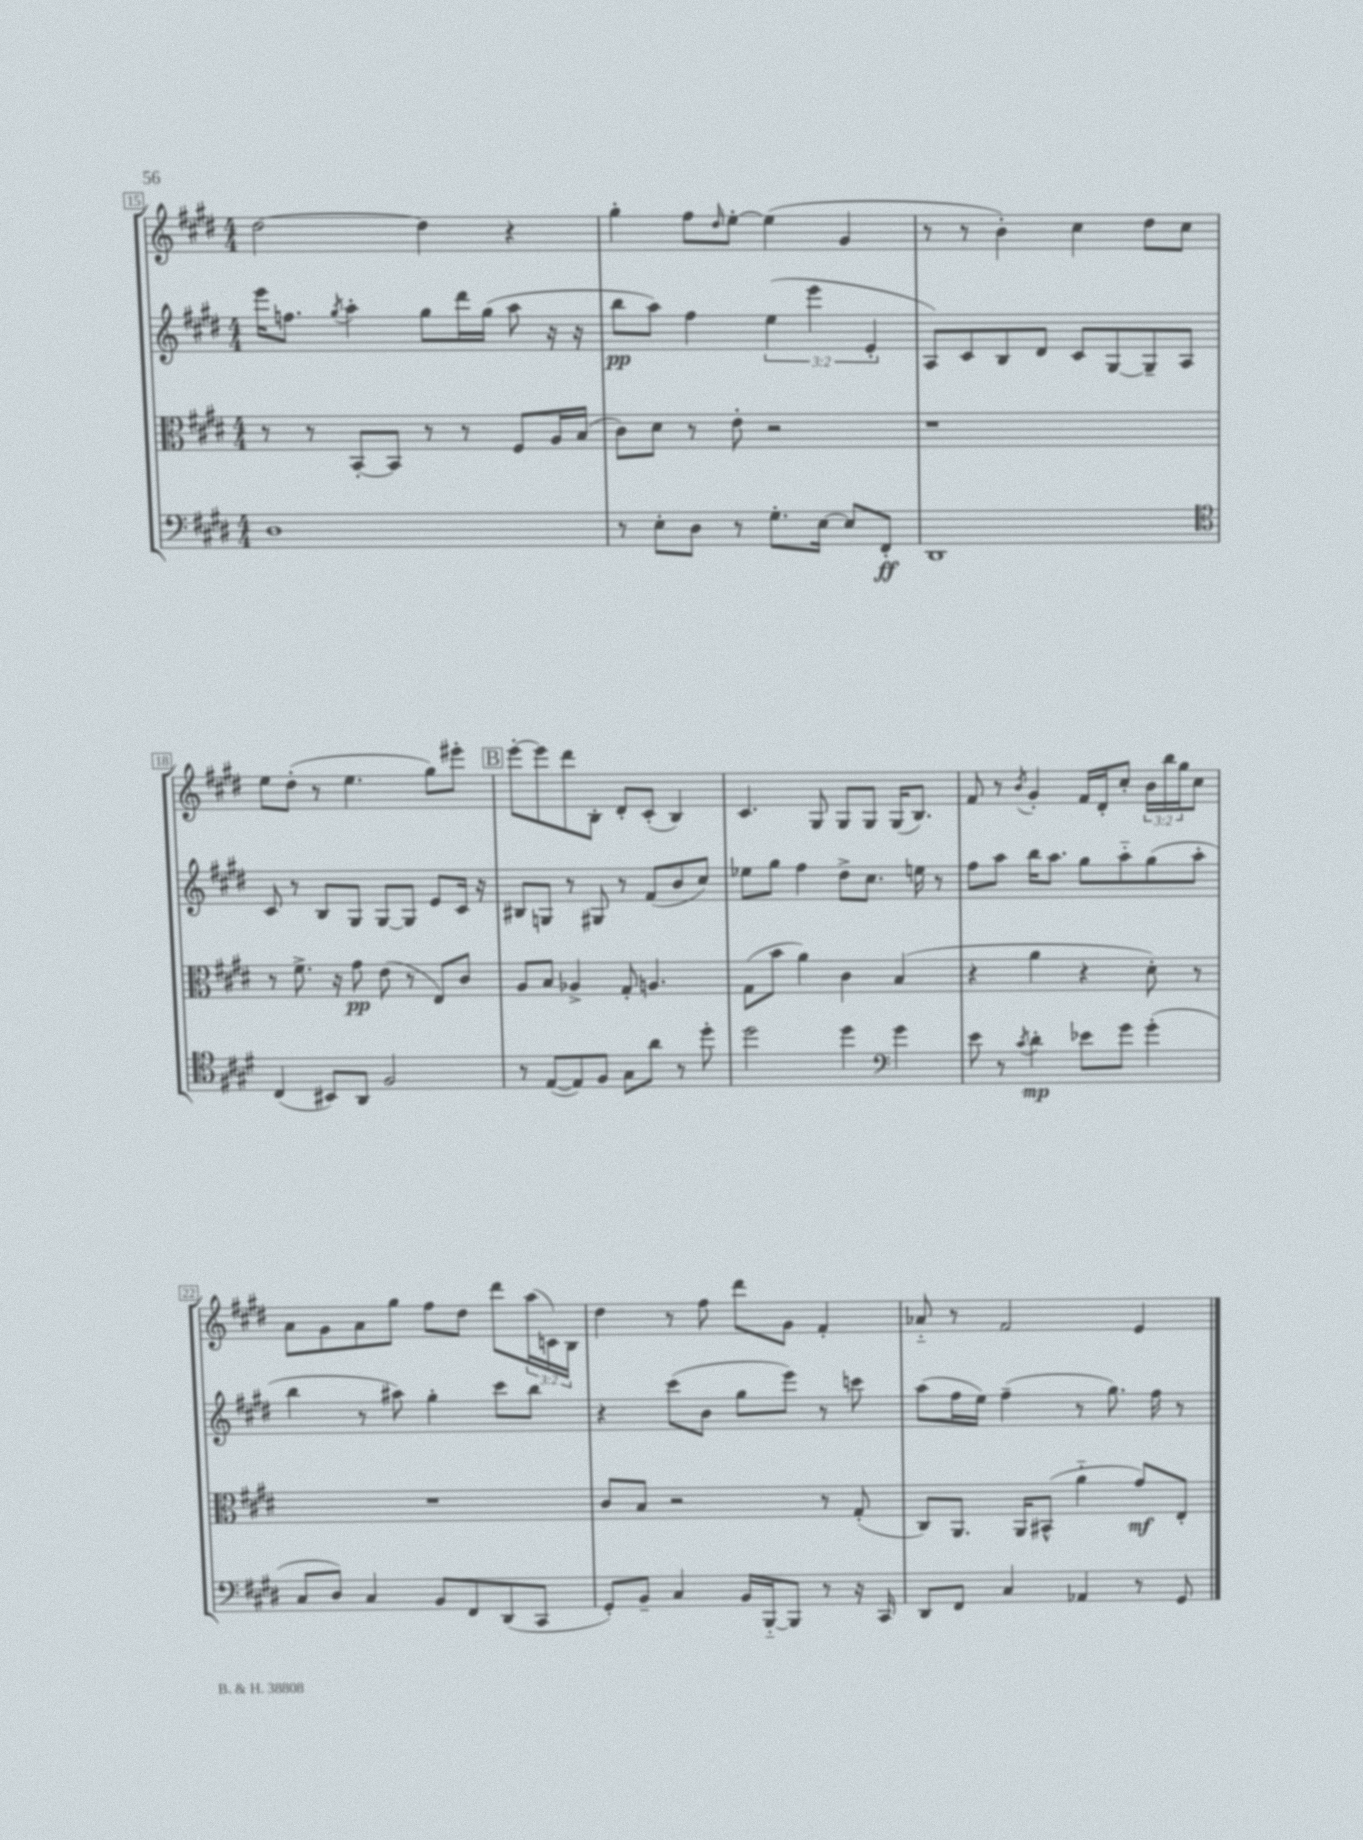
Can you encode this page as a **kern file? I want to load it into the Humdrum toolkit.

**kern	**kern	**kern	**kern
*staff4	*staff3	*staff2	*staff1
*clefF4	*clefC3	*clefG2	*clefG2
*k[f#c#g#d#]	*k[f#c#g#d#]	*k[f#c#g#d#]	*k[f#c#g#d#]
*M4/4	*M4/4	*M4/4	*M4/4
1D#	8r	16eee	[2dd#
.	.	8.ff	.
.	8r	.	.
.	.	8qgg#	.
.	[8BB'	4aa'	.
.	8BB]	.	.
.	8r	8gg#	4dd#]
.	8r	16ddd#	.
.	.	(16gg#	.
.	8F#	8aa	4r
.	16A	16r	.
.	(16B	16r	.
=	=	=	=
8r	8c#)	8bb	4gg#'
8E'	8d#	8aa)	.
8D#	8r	4ff#	8ff#
.	.	.	16qqdd#
8r	8e'	.	[8ee'
8.G#'	2r	(6ee	(4ee]
.	.	6eee	.
[16E	.	.	.
8E]	.	.	4g#
.	.	6e'	.
8FF#'	.	.	.
=	=	=	=
1DD#	1r	8A)	8r
.	.	8c#	8r
.	.	8B	4b')
.	.	8d#	.
.	.	8c#	4cc#
.	.	[8G#	.
.	.	8G#~]	8dd#
.	.	8A	8cc#
=	=	=	=
*clefC4	*	*	*
(4C#	8r	8c#	8ee
.	8.f#^	8r	(8dd#'
8BB#)	.	8B	8r
.	16r	.	.
8AA	8g#	8G#	4.ee
2F#	(8e	[8G#	.
.	8r	8G#]	.
.	8E)	8e	8gg#)
.	8c#	16c#	8eee#'
.	.	16r	.
=	=	=	=
8r	8A	8B#	[8eee'
([8E	8B	8G	8eee]
8E])	4A-^	8r	8ddd#
8F#	.	8G#	8B'
8G#	8G#'	8r	8d#'
8a	4.A	(8f#	(8c#'
8r	.	8b	4B)
8dd#'	.	8cc#)	.
=	=	=	=
2dd#	(8G#	8ee-	4.c#
.	8b	8gg#	.
.	4a)	4ff#	.
.	.	.	8G#
4dd#	4c#	8dd#^	8G#
.	.	8.cc#	8G#
*clefF4	*	*	*
4g#	(4B	.	(16G#
.	.	16ee	8.B)
.	.	8r	.
=	=	=	=
8e	4r	8ff#	8f#
8r	.	8aa	8r
8qc#	.	.	8qb
4d#'	4a	16bb	4g#'
.	.	8.aa	.
8e-	4r	8gg#	16f#
.	.	.	16d#'
8g#	.	8aa'~	8cc#'
(4g#'	8d#')	(8gg#	24b
.	.	.	24bb
.	.	.	24gg#
.	8r	8aa'	8cc#
=	=	=	=
8C#	1r	4bb	8a
8D#)	.	.	8g#
4C#	.	8r	8a
.	.	8aa#)	8gg#
8BB	.	4gg#'	8ff#
8FF#	.	.	8dd#
(8DD#	.	8ccc#	8ddd#
8CC#	.	8bb	(24aa
.	.	.	24c)
.	.	.	24B
=	=	=	=
8GG#')	8c#	4r	4dd#
8BB~	8B	.	.
4C#	2r	(8ccc#	8r
.	.	8b	8ff#
16BB	.	8gg#	8ddd#
[16BBB'~	.	.	.
8BBB]	.	8eee)	8g#
8r	8r	8r	4f#'
16r	(8G#'	8ccc	.
16CC#	.	.	.
=	=	=	=
8DD#	8C#)	(8aa	8a-'~
8FF#	8.AA	16ff#	8r
.	.	16ee)	.
4C#	.	(4ff#~	2f#
.	16AA	.	.
.	(8BB#^^	.	.
4AA-	4a'~	8r	.
.	.	8.gg#)	.
8r	8g#)	.	4e
.	.	16ff#	.
8GG#	8E'	8r	.
==	==	==	==
*-	*-	*-	*-
